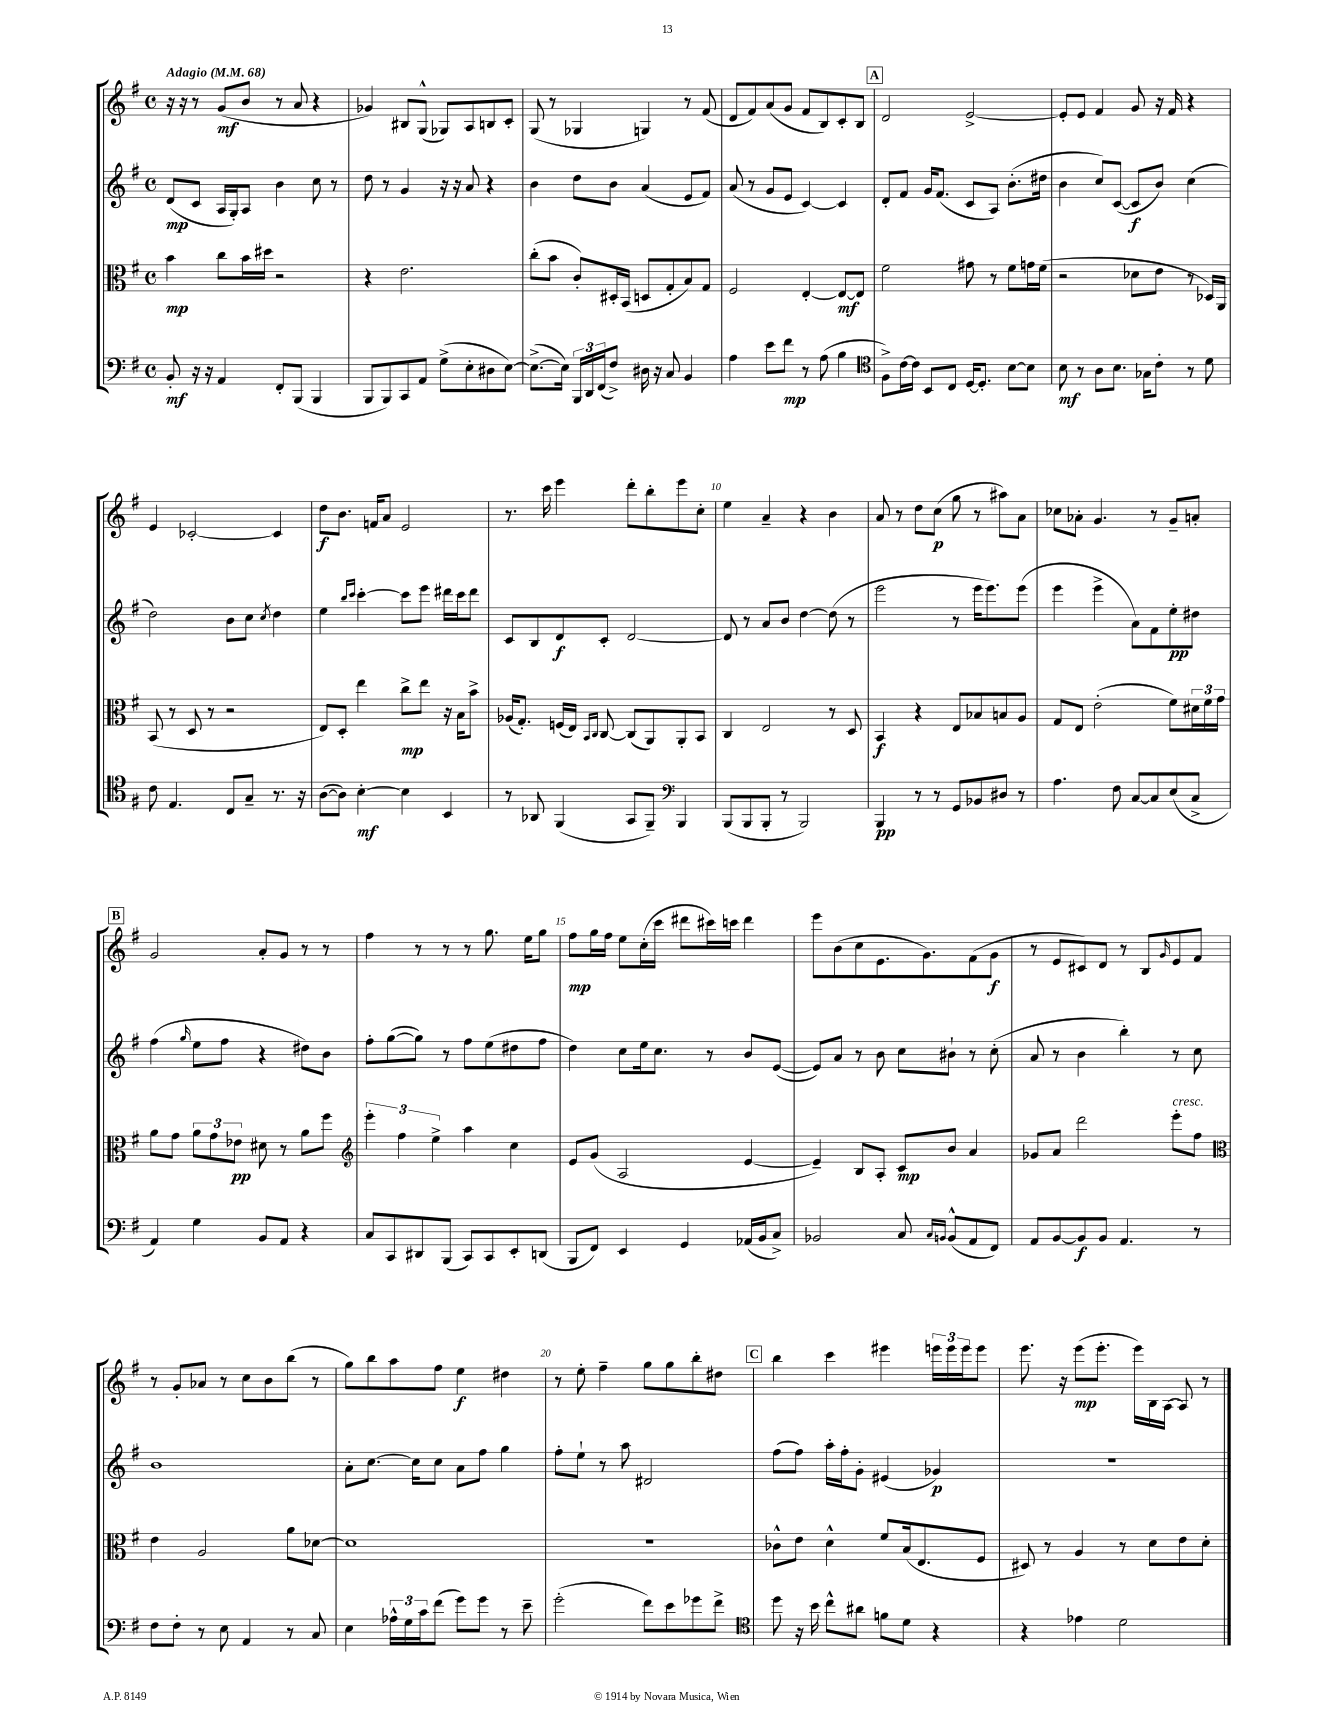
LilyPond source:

<<
\new StaffGroup <<
\new Staff = "s0" {
    \clef treble \key g \major \defaultTimeSignature \time 4/4 \tempo "Adagio" 4 = 68
    r16 r16 r8 g'8\mf( b'8 r8 a'8 r4 |
    ges'4) bis8 g8-^( ges8) a8 b8 c'8-. |
    g8( r8 ges4 g4) r8 fis'8( |
    d'8 fis'8) a'8( g'8 fis'8 b8) c'8-. b8 |
    \mark \markup { \box "A" } d'2 e'2~-> |
    e'8-. e'8 fis'4 g'8 r16 fis'16 r4 |
    e'4 ces'2~-. ces'4 |
    d''8\f b'8. f'16 a'8 e'2 |
    r8. c'''16 e'''4 d'''8-. b''8-. e'''8 c''8-. |
    e''4 a'4-- r4 b'4 |
    a'8 r8 d''8 c''8\p( g''8 r8 ais''8) a'8 |
    ces''8 aes'8-. g'4. r8 g'8-- a'8-. |
    \mark \markup { \box "B" } g'2 a'8-. g'8 r8 r8 |
    fis''4 r8 r8 r8 g''8. e''16 g''8 |
    fis''8\mp g''16 fis''16 e''8 c''16-.( c'''16 dis'''8 cis'''16) c'''16 dis'''4 |
    e'''8 b'8( c''8 e'8. g'8.) fis'8( g'8\f |
    r8 e'8 cis'8) d'8 r8 b8 \grace { g'16 } e'8 fis'8 |
    r8 g'8-. aes'8 r8 c''8 b'8 b''8( r8 |
    g''8) b''8 a''8 fis''8 e''4\f dis''4 |
    r8 e''8-. fis''4-- g''8 g''8 b''8-. dis''8 |
    \mark \markup { \box "C" } b''4 c'''4 eis'''4 \tuplet 3/2 { e'''16 e'''16 e'''16 } e'''8 |
    e'''8. r16 e'''8\mp( e'''8.-. e'''16) b16 a16~ a8 r8 \bar "|." |
}
\new Staff = "s1" {
    \clef treble \key g \major \defaultTimeSignature \time 4/4
    d'8\mp( c'8 a16 g16-.) a8 b'4 c''8 r8 |
    d''8 r8 g'4 r16 r16 a'8 r4 |
    b'4 d''8 b'8 a'4( e'8 fis'8) |
    a'8( r8 g'8 e'8 c'4~) c'4 |
    \mark \markup { \box "A" } d'8-. fis'8 g'16 fis'8.( c'8 a8) b'8.-.( dis''16 |
    b'4 c''8) c'8~( c'8\f b'8) c''4( |
    d''2) b'8 c''8 \acciaccatura { c''8 } d''4 |
    e''4 \grace { b''16 c'''16 } c'''4~-. c'''8 e'''8 dis'''16 c'''16 dis'''8 |
    c'8 b8 d'8\f c'8-. d'2~ |
    d'8 r8 a'8 b'8 d''4~ d''8( r8 |
    e'''2 r8 e'''16 e'''8.) e'''8( |
    e'''4 e'''4-> a'8) fis'8 e''8-.\pp dis''8 |
    \mark \markup { \box "B" } fis''4( \grace { g''16 } e''8 fis''8 r4 dis''8) b'8 |
    fis''8-. g''8~( g''8) r8 fis''8 e''8( dis''8 fis''8 |
    d''4) c''8 e''16 c''8. r8 b'8 e'8~( |
    e'8) a'8 r8 b'8 c''8 bis'8-! r8 c''8-.( |
    a'8 r8 b'4 b''4-.) r8 c''8 |
    b'1 |
    a'8-. c''8.~ c''16 c''8 a'8 fis''8 g''4 |
    fis''8-. e''8-! r8 a''8 dis'2 |
    \mark \markup { \box "C" } fis''8( fis''8) a''16-. fis''16-. g'8-. eis'4( ges'4\p) |
    R1 \bar "|." |
}
\new Staff = "s2" {
    \clef alto \key g \major \defaultTimeSignature \time 4/4
    b'4\mp c''8 b'16 dis''16 r2 |
    r4 e'2. |
    c''8-.( b'8 c'8-.) dis16-. b,16( d8 g8-. b8) g8 |
    fis2 e4~-. e8~\mf e8 |
    \mark \markup { \box "A" } fis'2 gis'8 r8 fis'8 g'16 fis'16( |
    r2 des'8 e'8 r8 des16) a,16 |
    b,8( r8 d8 r8 r2 |
    e8) d8-. e''4 c''8->\mp e''8 r16 b16 b'8-> |
    aes16( g8.-.) f16( e16) \grace { b,16 c16 } c8~ c8( a,8) a,8-. b,8 |
    c4 e2 r8 d8 |
    b,4\f r4 e8 bes8 b8 a8 |
    g8 e8 e'2-.( fis'8) \tuplet 3/2 { dis'16 fis'16 g'16 } |
    \mark \markup { \box "B" } a'8 g'8 \tuplet 3/2 { a'8 g'8 ees'8\pp } dis'8 r8 a'8 fis''8 |
    \clef treble \tuplet 3/2 { e'''4-. fis''4 e''4-> } a''4 c''4 |
    e'8 g'8( a2 e'4~ |
    e'4--) b8 a8-. c'8\mp b'8 a'4 |
    ges'8 a'8 d'''2 e'''8-.^\markup { \italic "cresc." } fis''8 |
    \clef alto e'4 a2 a'8 des'8~ |
    des'1 |
    R1 |
    \mark \markup { \box "C" } ces'8-^ e'8 d'4-^ fis'8 b16( e8. fis8 |
    dis8) r8 a4 r8 d'8 e'8 d'8-. \bar "|." |
}
\new Staff = "s3" {
    \clef bass \key g \major \defaultTimeSignature \time 4/4
    b,8-.\mf r16 r16 a,4 fis,8-. b,,8( b,,4 |
    b,,8 b,,8) c,8 a,8 g8->( e8-. dis8 e8~) |
    e8.~->( e16) \tuplet 3/2 { b,,16 d,16 fis,16( } fis8->) dis16 r16 c8 b,4 |
    a4 e'8 fis'8\mp r8 a8( b4 |
    \mark \markup { \box "A" } \clef tenor fis8->) c'16~ c'16 b,8 c8 d16~ d8.-. b8~ b8 |
    b8\mf r8 a8 b8. ges16 c'8-. r8 d'8 |
    c'8 e4. c8 g8-- r8. r16 |
    a8~( a8) b4~-.\mf b4 b,4 |
    r8 aes,8 fis,4( g,8 fis,8--) \clef bass b,,4 |
    b,,8( b,,8 b,,8-. r8 b,,2) |
    b,,4\pp r8 r8 g,8 bes,8 dis8 r8 |
    a4. fis8 c8~ c8 e8( c8-> |
    \mark \markup { \box "B" } a,4) g4 b,8 a,8 r4 |
    c8 c,8 dis,8 b,,8( c,8) c,8 e,8-. d,8( |
    b,,8 fis,8) e,4 g,4 aes,16( b,16 c8->) |
    bes,2 c8 \grace { c16 b,16 } b,8-^( a,8 fis,8) |
    a,8 b,8~ b,8\f b,8 a,4. r8 |
    fis8 fis8-. r8 e8 a,4 r8 c8 |
    e4 \tuplet 3/2 { aes16-^ g16 c'16 } fis'8( g'8) g'8 r8 e'8-- |
    g'2-.( fis'8) e'8 ges'8 fis'8-> |
    \mark \markup { \box "C" } \clef tenor d''8 r16 b'16 c''8-^ ais'8 f'8 d'8 r4 |
    r4 ees'4 d'2 \bar "|." |
}
>>
>>
\layout { \context { \Score \override BarNumber.break-visibility = ##(#f #t #t) barNumberVisibility = #(every-nth-bar-number-visible 5) } }
